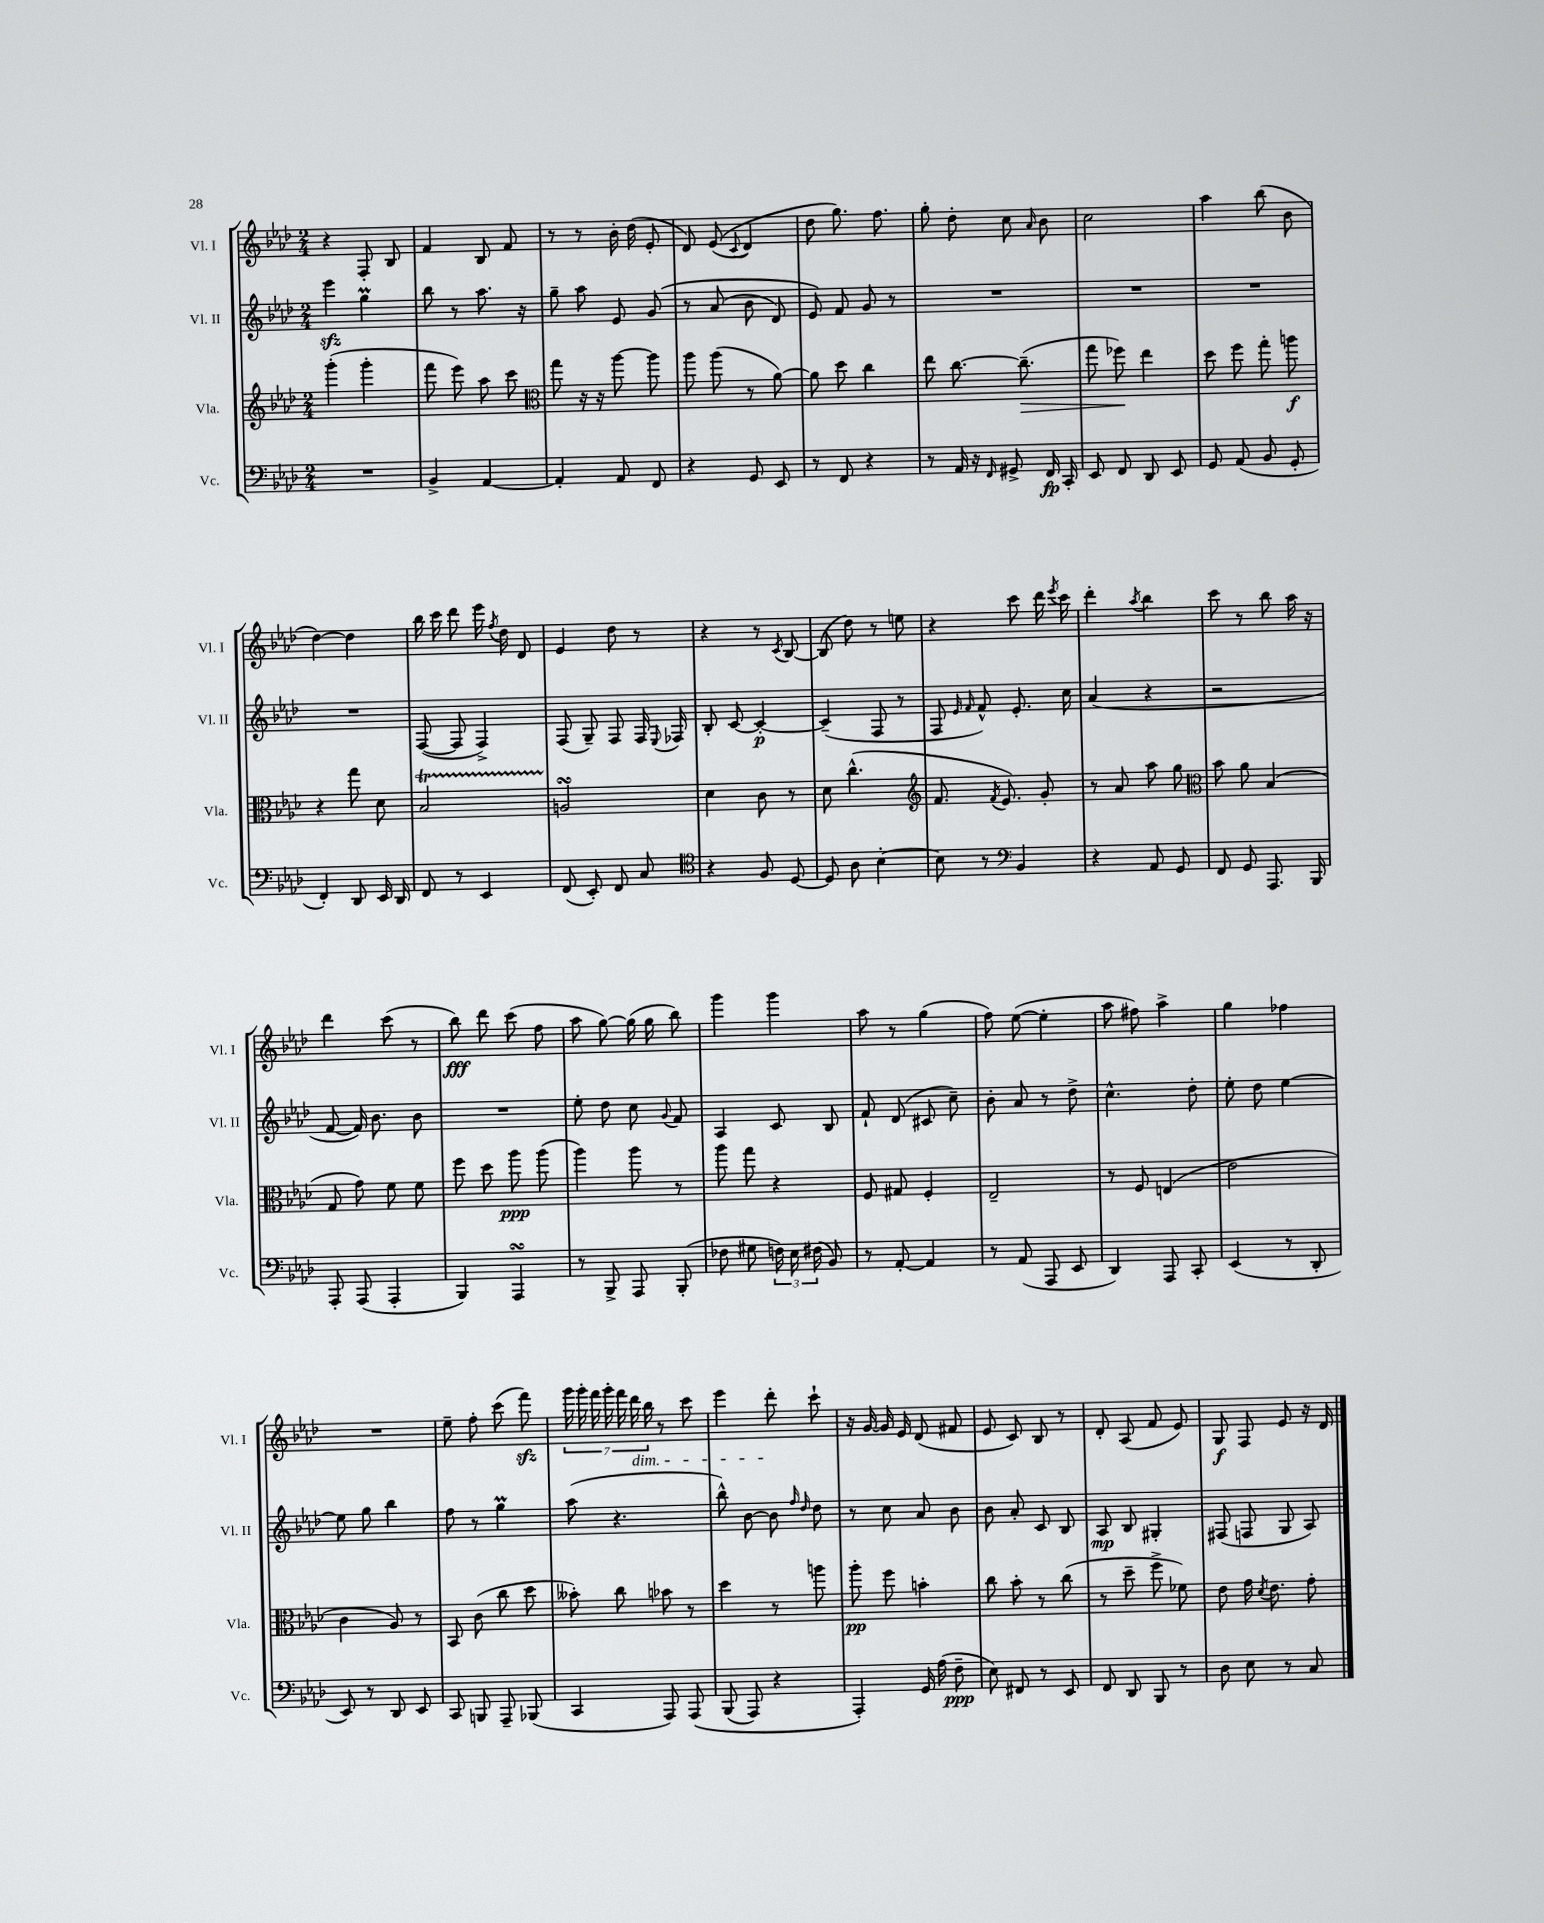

**kern	**kern	**kern	**kern
*staff4	*staff3	*staff2	*staff1
*clefF4	*clefG2	*clefG2	*clefG2
*k[b-e-a-d-]	*k[b-e-a-d-]	*k[b-e-a-d-]	*k[b-e-a-d-]
*M2/4	*M2/4	*M2/4	*M2/4
2r	(4ggg'	4eee-	4r
.	4ggg'	4gg	8F'
.	.	.	8B-
=	=	=	=
4BB-^	8fff	8bb-	4f
.	8eee-)	8r	.
[4AA-	8aa-	8.aa-	8B-
.	8ccc	.	8f
.	.	16r	.
=	=	=	=
*	*clefC3	*	*
4AA-']	8gg	8gg~	8r
.	16r	8aa-	8r
.	16r	.	.
8AA-	[8aa-	8e-	16b-'
.	.	.	(16dd-
8FF	8aa-]	&(8g	8e-'
=	=	=	=
4r	8aa-	8r	8d-)
.	(8aa-	(8a-	&((8e-
.	.	.	8qqc
8GG	8r	8b-	4d-)
8EE-	[8a-)	8d-)	.
=	=	=	=
8r	8a-]	8e-&)	8dd-
8FF	8dd-	8f	8.gg&)
4r	4cc	8g	.
.	.	.	8.ff
.	.	8r	.
=	=	=	=
8r	8ee-	2r	8gg'
16AA-	[8.cc	.	8dd-'
16r	.	.	.
16qqFF	.	.	.
8GG#^	.	.	8cc
.	(8.cc~]	.	.
.	.	.	16qqa-
16FF	.	.	8b-
16CC'	.	.	.
=	=	=	=
8EE-	8gg	2r	2cc
8FF	8ff-)	.	.
8DD-	4ee-	.	.
8EE-	.	.	.
=	=	=	=
8GG	8dd-	2r	4aa-
(8AA-	8ff	.	.
8BB-	8gg'	.	(8bb-
8GG'	8aa	.	8b-
=	=	=	=
4FF')	4r	2r	[4dd-)
8DD-	8gg	.	4dd-]
16EE-	8d-	.	.
16DD-	.	.	.
=	=	=	=
8FF	2B-	([8F	16bb-
.	.	.	16ccc
8r	.	8F]	8ddd-
4EE-	.	4F^)	16eee-
.	.	.	8qff
.	.	.	16dd-
.	.	.	8d-
=	=	=	=
(8FF	2A	(8F	4e-
8EE-')	.	8G~)	.
8FF	.	8F	8dd-
8C	.	16F	8r
.	.	8qqE-	.
.	.	16F-	.
=	=	=	=
*clefC4	*	*	*
4r	4d-	8B-'	4r
.	.	[8c	.
8F	8c	4c'_	8r
.	.	.	8qc
[8D-	8r	.	[8B-
=	=	=	=
8D-]	8d-	(4c~]	(8B-]
8A-	(4.cc^^	.	8dd-)
[4B-'	.	8F	8r
.	.	8r	8ee
=	=	=	=
*	*clefG2	*	*
8B-]	8.f	8F	4r
.	.	16qqe-	.
.	.	16qqf	.
8r	.	8f^^)	.
.	8qf	.	.
.	8.e-)	.	.
*clefF4	*	*	*
4BB-	.	8.e-'	8ccc
.	8g'	.	16ddd-
.	.	.	8qeee-
.	.	16cc	16ccc
=	=	=	=
4r	8r	(4a-	4ddd-'
.	8a-	.	.
.	.	.	8qaa-
8AA-	8aa-	4r	4bb-
8GG	8gg	.	.
=	=	=	=
*	*clefC3	*	*
8FF	8b-	2r	8ccc
8GG	8a-	.	8r
8.AAA-	(4B-	.	8bb-
.	.	.	16aa-
16BBB-	.	.	16r
=	=	=	=
8AAA-'	8G	[8f	4ddd-
(8AAA-	8g)	16f])	.
.	.	8.b-	.
4AAA-'	8f	.	(8ccc
.	8f	8b-	8r
=	=	=	=
4BBB-)	8ff	2r	8bb-)
.	8dd-	.	8ddd-
4AAA-	8aa-	.	(8ccc
.	(8aa-	.	8ff
=	=	=	=
8r	4aa-)	8ee-'	8aa-
8BBB-^	.	8dd-	[8gg)
8AAA-	8aa-	8cc	(16gg]
.	.	.	16gg
.	.	8qqg	.
(8BBB-'	8r	8f	8bb-)
=	=	=	=
8F-	8aa-	4A-	4ggg
8G#	8gg	.	.
24F)	4r	8c	4ggg
24E-	.	.	.
(24F#	.	.	.
8BB-)	.	8B-	.
=	=	=	=
8r	8F	8f`	8aa-
[8AA-'	8G#	(8d-	8r
4AA-]	4F'	8c#	(4gg
.	.	8cc~)	.
=	=	=	=
8r	2E-~	8b-'	8ff)
(8AA-	.	8a-	([8ee-
8AAA-	.	8r	4ee-']
8EE-	.	8dd-^	.
=	=	=	=
4DD-)	8r	4.cc^^	8aa-
.	8F	.	8ff#)
8AAA-	(4E	.	4aa-^
8CC'	.	8dd-'	.
=	=	=	=
(4EE-	2e-	8ee-'	4gg
.	.	8dd-	.
8r	.	[4ee-	4ff-
8DD-'	.	.	.
=	=	=	=
8EE-)	4c	8ee-]	2r
8r	.	8gg	.
8DD-	8A-)	4bb-	.
8EE-	8r	.	.
=	=	=	=
8CC	8BB-	8ff	8ee-~
8BBB	(8c	8r	8ff'
8AAA-~	8cc	4gg	(8ccc
(8BBB-	8dd-	.	8fff)
=	=	=	=
4CC	8b--')	(8aa-	28ggg
.	.	.	28ggg'
.	.	.	28fff
.	.	.	28ggg'
.	8cc	4.r	.
.	.	.	28fff
.	.	.	28ddd-
.	.	.	28bb-
8AAA-)	8b-	.	8r
&(8AAA-	8r	.	8ccc
=	=	=	=
(8BBB-	4dd-	8bb-^^)	4eee-
8AAA-)	.	[8b-	.
4r	8r	8b-]	8ddd-'
.	.	16qqff	.
.	.	16qqdd-	.
.	8aa	8dd-	8ccc`
=	=	=	=
4AAA-'&)	8aa-'	8r	16r
.	.	.	[16g
.	8ff	8cc	16g]
.	.	.	16e-
16GG	4b'	8a-	(8d-
(16A-	.	.	.
8F~	.	8b-	8f#
=	=	=	=
8E-)	8cc	8b-	8e-
8FF#	8b-'	8a-'	8c)
8r	8r	8c	8B-
8EE-	(8cc	8B-	8r
=	=	=	=
8FF	8r	8A-	8d-'
8DD-	8dd-~	8B-	(8A-
8BBB-	8ff^	4G#'	8f
8r	8f-)	.	8e-)
=	=	=	=
8D-	8e-	(8F#	8G
8E-	16g	8F	8F
.	8qd-	.	.
.	8.e-	.	.
8r	.	8G	8e-
8C	8g'	8A-)	16r
.	.	.	16d-
==	==	==	==
*-	*-	*-	*-
